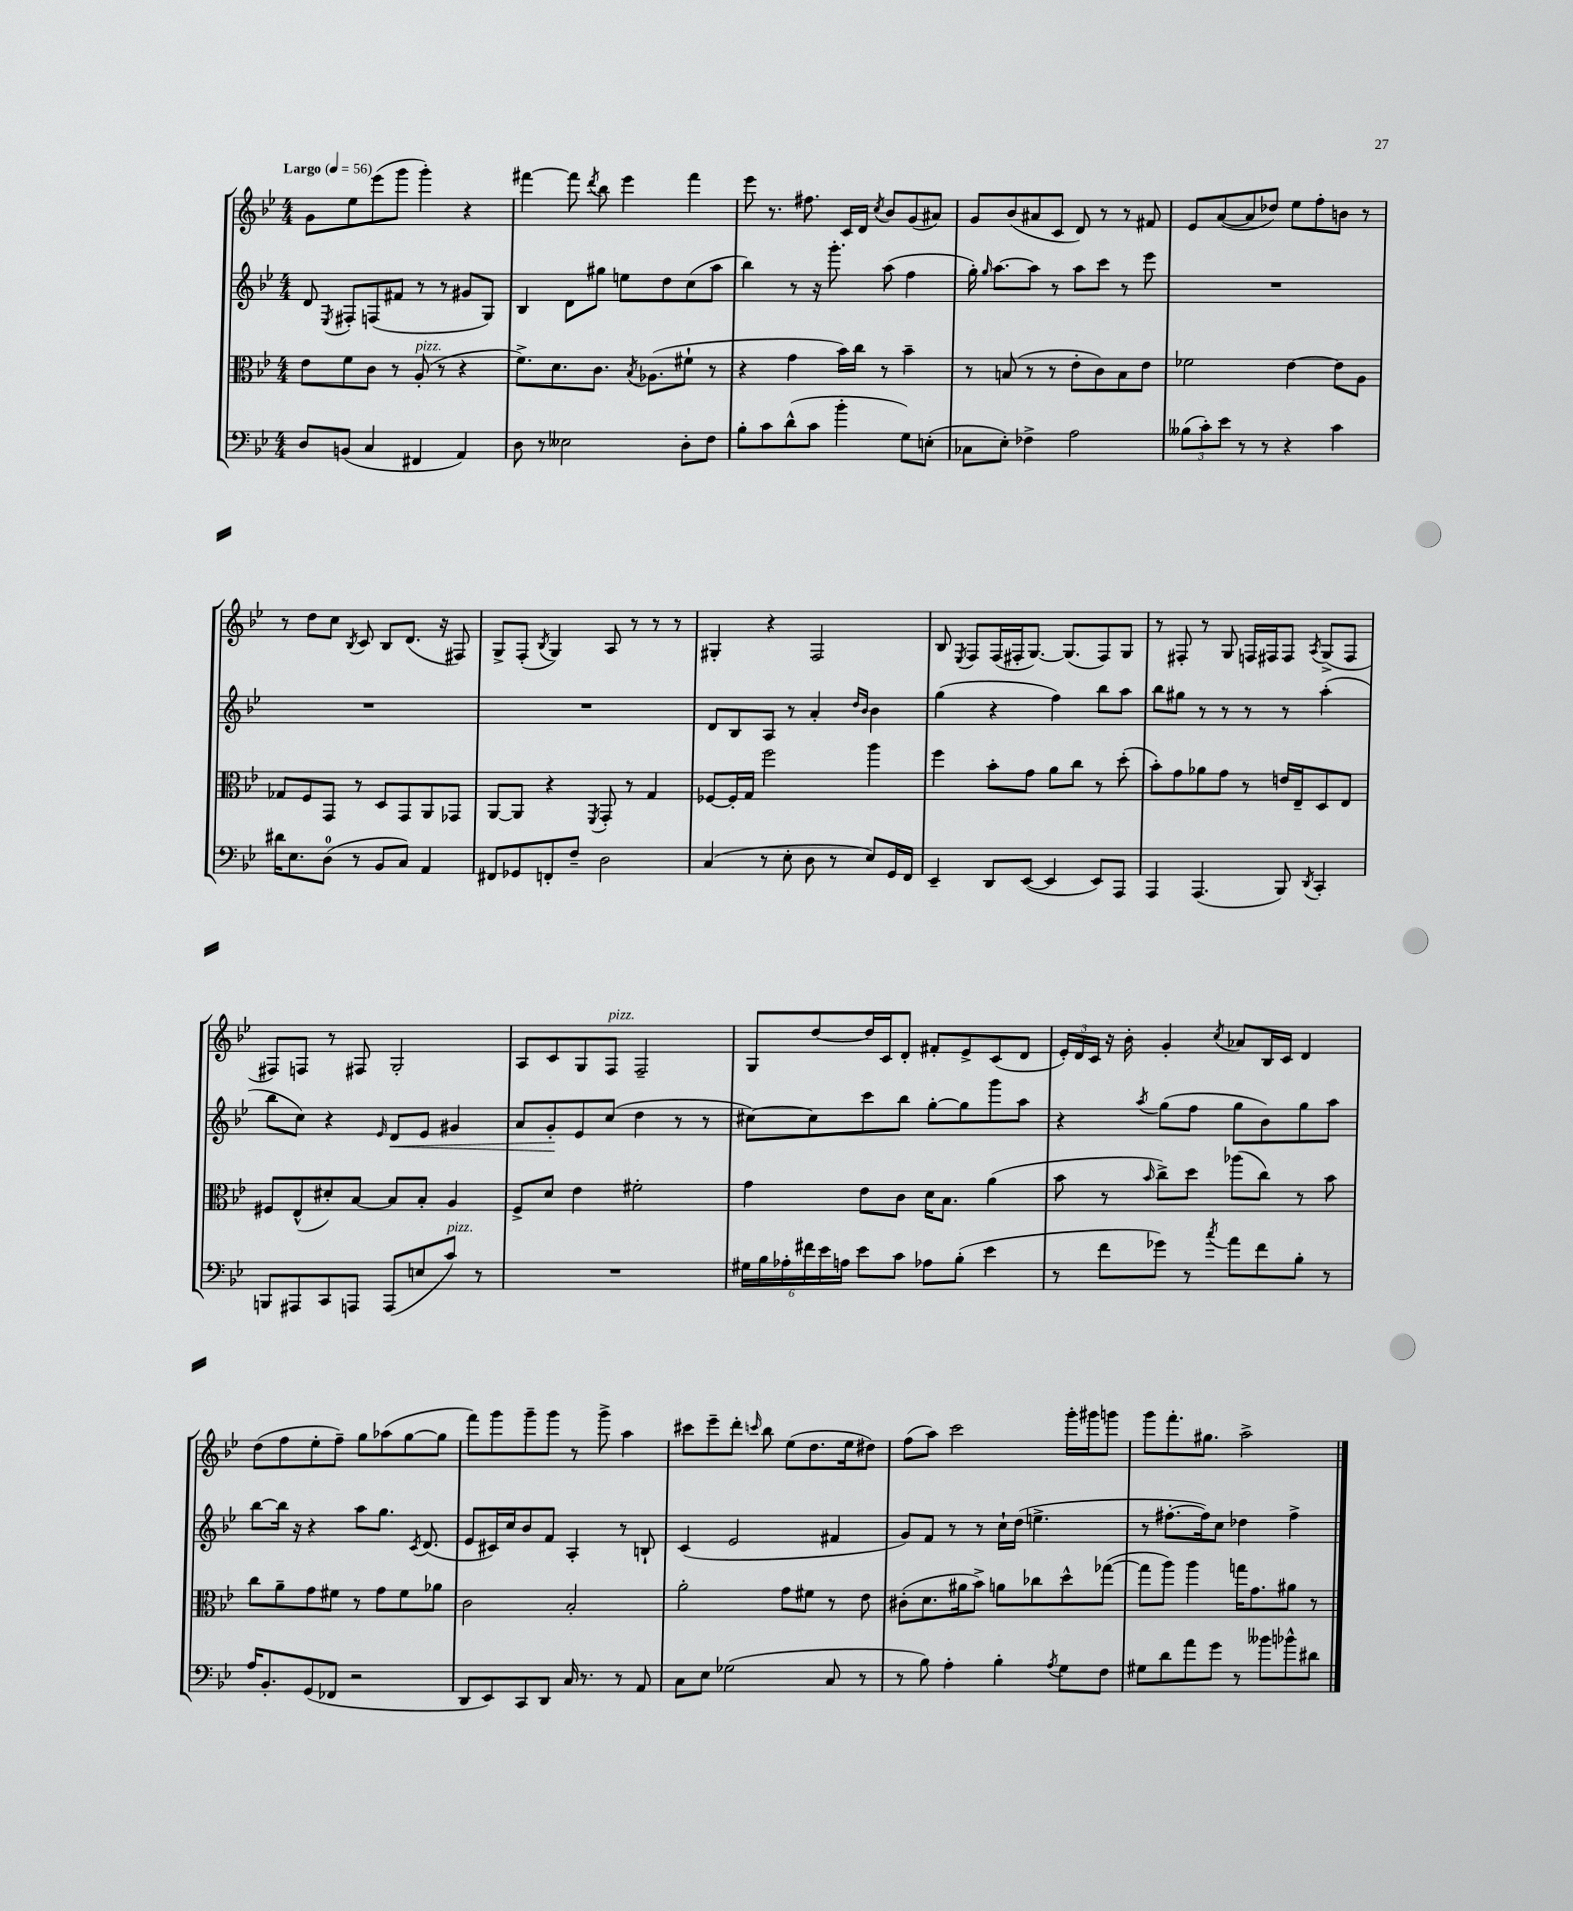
<<
\new StaffGroup <<
\new Staff = "s0" {
    \clef treble \key bes \major \numericTimeSignature \time 4/4 \tempo "Largo" 4 = 56
    \autoBeamOff g'8[ ees''8 ees'''8( g'''8] g'''4-.) r4 |
    fis'''4~ fis'''8 \acciaccatura { d'''8 } bes''8 ees'''4 fis'''4 |
    ees'''8 r8. fis''8. c'16[ d'16] \acciaccatura { c''8 } bes'8[ g'8( ais'8]) |
    g'8[ bes'8( ais'8 c'8] d'8) r8 r8 fis'8 |
    ees'8[ a'8~( a'8 des''8]) ees''8[ f''8-. b'8] r8 |
    r8 d''8[ c''8] \acciaccatura { bes8 } c'8 bes8[ d'8.]( r16 fis8) |
    g8[-> f8]-.( \acciaccatura { bes8 } g4) a8 r8 r8 r8 |
    gis4-. r4 f2 |
    bes8 \acciaccatura { ees8 } f8[ f16( fis16-. g8.]~) g8.[( fis8) g8] |
    r8 fis8-. r8 g8 f16[ fis16 fis8] \acciaccatura { a8 } g8[->( fis8] |
    fis8[) f8] r8 fis8 g2-. |
    a8[ c'8 g8 f8]^\markup { \italic "pizz." } f2-- |
    g8[ d''8~ d''16 c'16 d'8]-. fis'8[-. ees'8-> c'8( d'8] |
    \tuplet 3/2 { ees'16[-.) d'16 c'16] } r16 bes'16-. g'4-. \acciaccatura { c''8 } aes'8[ bes16 c'16] d'4 |
    d''8[( f''8 ees''8-. f''8]--) g''8[ aes''8( g''8~ g''8] |
    f'''8[) g'''8 g'''8-- g'''8] r8 g'''8-> a''4 |
    cis'''8[ ees'''8-- d'''8]-. \grace { c'''16 } bes''8 ees''8[( d''8. ees''16 dis''8]) |
    f''8[( a''8]) c'''2 g'''16[-. gis'''16 g'''8] |
    g'''8[ f'''8.-. gis''8.] a''2-> \bar "|." |
}
\new Staff = "s1" {
    \clef treble \key bes \major \numericTimeSignature \time 4/4
    \autoBeamOff d'8 \acciaccatura { ees8 } fis8[-. f8( fis'8] r8 r8 gis'8[ g8]) |
    bes4 d'8[ gis''8] e''8[ d''8 c''8( a''8] |
    bes''4) r8 r16 g'''8.-. a''8( f''4 |
    g''16-.) \grace { g''16 } a''8.[~ a''8] r8 a''8[ c'''8] r8 ees'''8 |
    R1 |
    R1 |
    R1 |
    d'8[ bes8 a8] r8 a'4-. \grace { d''16[ bes'16] } bes'4 |
    g''4( r4 f''4) bes''8[ a''8] |
    bes''8[ gis''8] r8 r8 r8 r8 a''4-.( |
    bes''8[ c''8]) r4 \grace { ees'16 } d'8[\< ees'8] gis'4 |
    a'8[ g'8-.\! ees'8 c''8]( d''4 r8 r8 |
    cis''8[~) cis''8 c'''8 bes''8] g''8[~-. g''8 g'''8 a''8] |
    r4 \acciaccatura { a''8 } g''8[( f''8] g''8[ bes'8) g''8 a''8] |
    bes''8[~ bes''16] r16 r4 a''8[ g''8.] \acciaccatura { c'8 } d'8.( |
    ees'8[ cis'16) c''16 bes'8 f'8] a4-. r8 b8-! |
    c'4( ees'2 fis'4 |
    g'8[) f'8] r8 r8 c''16[-! d''16]( e''4.-> |
    r8 fis''8.[~-. fis''16) c''8] des''4 fis''4-> \bar "|." |
}
\new Staff = "s2" {
    \clef alto \key bes \major \numericTimeSignature \time 4/4
    \autoBeamOff ees'8[ f'8 c'8] r8 a8-.^\markup { \italic "pizz." }( r8 r4 |
    f'8.[->) d'8. c'8.] \acciaccatura { bes8 } aes8.[( fis'8]-! r8 |
    r4 g'4 bes'16[) c''16] r8 bes'4-- |
    r8 b8( r8 r8 ees'8[-. c'8) b8 ees'8] |
    fes'2 ees'4~ ees'8[ a8] |
    ges8[ f8 g,8] r8 d8[ g,8 a,8 ges,8] |
    a,8[~ a,8] r4 \acciaccatura { f,8 } g,8-. r8 g4 |
    fes8[~ fes16-. g16] f''2 a''4 |
    f''4 bes'8[-. g'8] a'8[ c''8] r8 d''8-.( |
    bes'8[-.) g'8 aes'8 g'8] r8 e'16[ ees16-- d8 ees8] |
    fis8[ ees8-^( dis'8-.) bes8]~ bes8[ bes8]-. a4 |
    f8[-> d'8] ees'4 fis'2-. |
    g'4 ees'8[ c'8] d'16[ bes8.] a'4( |
    bes'8 r8 \grace { bes'16 } c''8[->) d''8] aes''8[( c''8]) r8 bes'8 |
    c''8[ a'8-- g'8 fis'8] r8 g'8[ fis'8 aes'8] |
    c'2 bes2-. |
    a'2-. g'8[ fis'8] r8 ees'8 |
    cis'8[-.( d'8. ais'16 bes'8]->) a'8[ ces''8 d''8-^ ges''8]~( |
    ges''8[ a''8]) a''4 g''16[ g'8. ais'8] r8 \bar "|." |
}
\new Staff = "s3" {
    \clef bass \key bes \major \numericTimeSignature \time 4/4
    \autoBeamOff d8[ b,8]( c4 fis,4 a,4) |
    d8 r8 eeses2 d8[-. f8] |
    bes8[-. c'8 d'8-^( c'8] bes'4-. g8[) e8]-.( |
    ces8[ ees8]-.) fes4-> a2 |
    \tuplet 3/2 { beses8[( c'8-.) ees'8] } r8 r8 r4 c'4 |
    dis'16[ ees8. d8]-0( r8 bes,8[ c8]) a,4 |
    fis,8[ ges,8 f,8-. f8]-- d2 |
    c4( r8 ees8-. d8 r8 ees8[) g,16 f,16] |
    ees,4-- d,8[ ees,8]~( ees,4 ees,8[) a,,8] |
    a,,4 a,,4.( bes,,8) \acciaccatura { d,8 } c,4-. |
    b,,8[ ais,,8 c,8 a,,8] a,,8[( e8 c'8]^\markup { \italic "pizz." }) r8 |
    R1 |
    \tuplet 6/4 { gis16[ bes16 aes16-. fis'16 ees'16 a16] } ees'8[ c'8] aes8[ bes8]-.( ees'4 |
    r8 f'8[ ges'8]) r8 \acciaccatura { c''8 } a'8[ f'8 bes8]-. r8 |
    a16[ bes,8.-. g,8( fes,8] r2 |
    d,8[ ees,8) c,8 d,8] c16 r8. r8 a,8 |
    c8[ ees8] ges2( c8 r8 |
    r8 bes8) a4-. bes4-. \acciaccatura { a8 } g8[ f8] |
    gis8[ d'8 a'8 g'8] r8 beses'8[ bes'8-^ dis'8] \bar "|." |
}
>>
>>
\layout { \context { \Score \remove "Bar_number_engraver" } }
